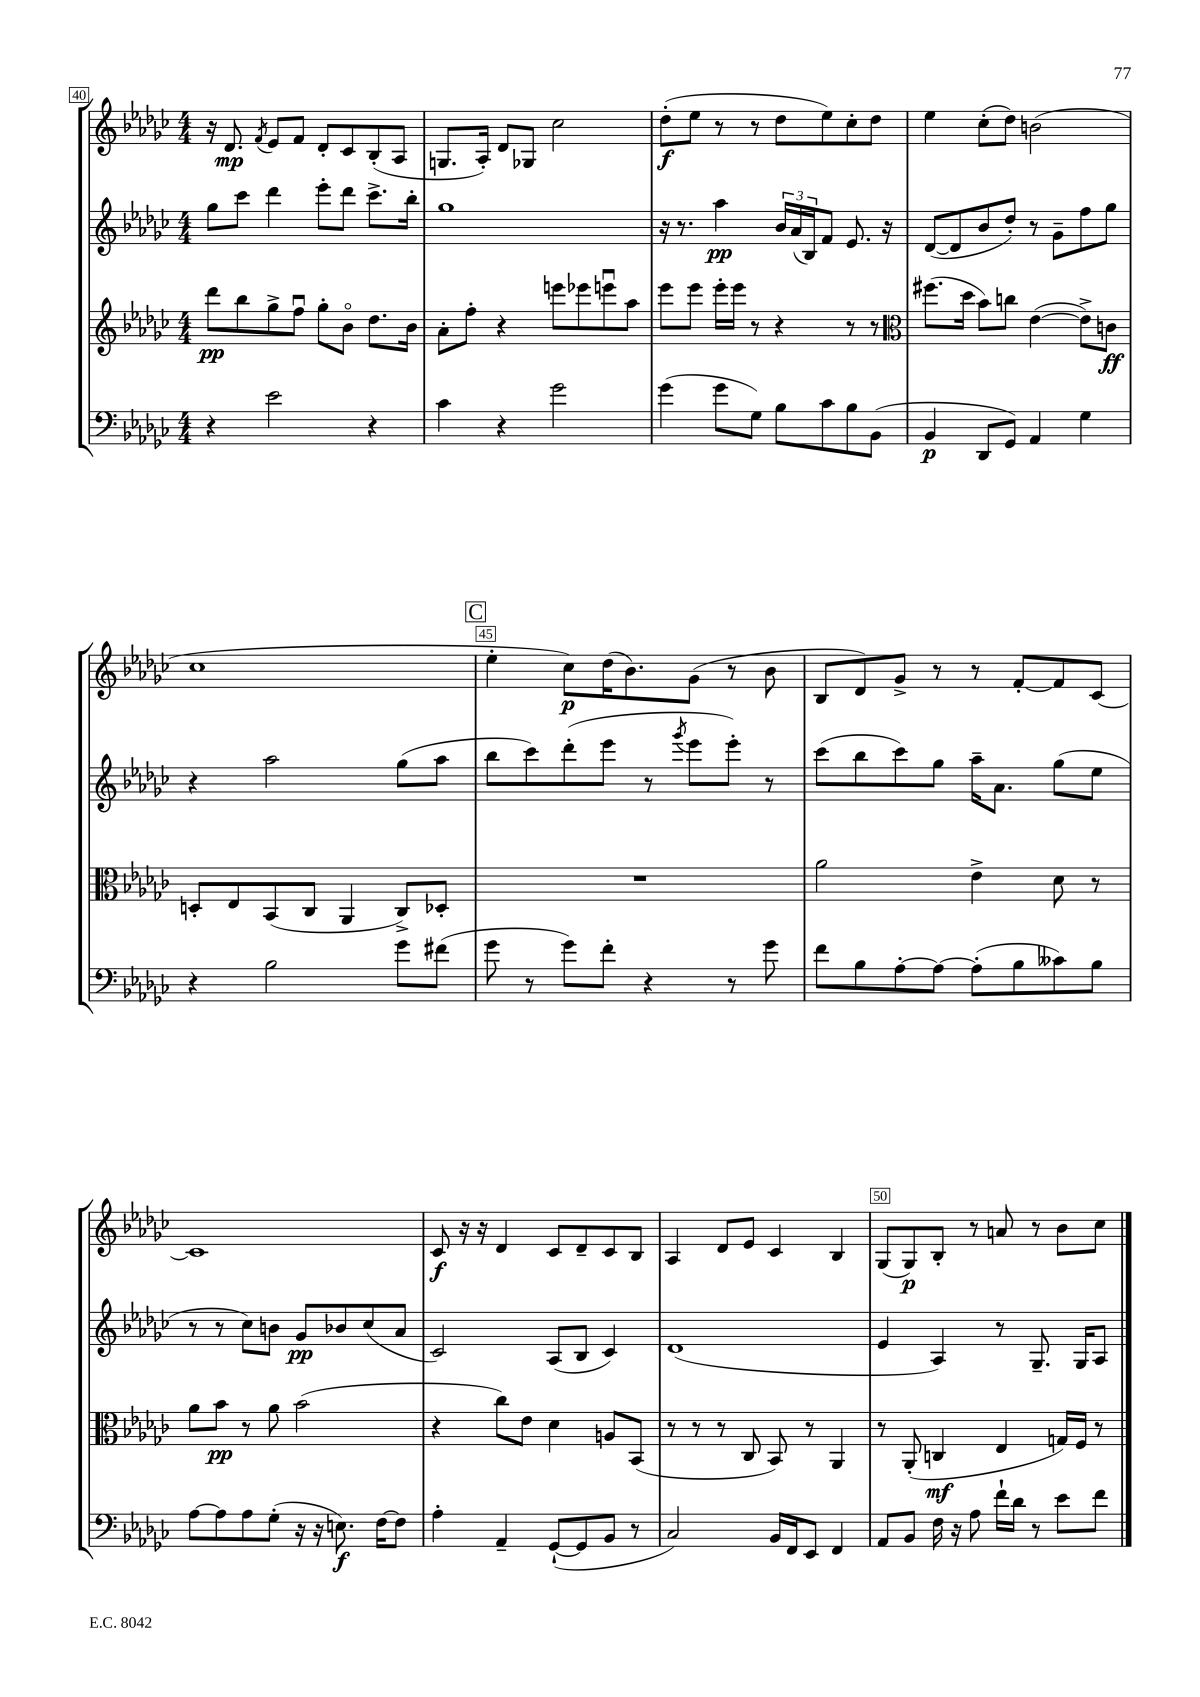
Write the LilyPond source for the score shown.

<<
\new StaffGroup <<
\new Staff = "s0" {
    \clef treble \key ges \major \numericTimeSignature \time 4/4
    r16 des'8.\mp \acciaccatura { f'8 } ees'8 f'8 des'8-. ces'8 bes8-.( aes8 |
    g8. aes16-.) des'8 ges8 ces''2 |
    des''8-.\f( ees''8 r8 r8 des''8 ees''8) ces''8-. des''8 |
    ees''4 ces''8-.( des''8) b'2( |
    ces''1 |
    \mark \markup { \box "C" } ees''4-. ces''8\p) des''16( bes'8.) ges'8( r8 bes'8 |
    bes8 des'8) ges'8-> r8 r8 f'8~-. f'8 ces'8~ |
    ces'1 |
    ces'8\f r16 r16 des'4 ces'8 des'8-- ces'8 bes8 |
    aes4 des'8 ees'8 ces'4 bes4 |
    ges8( ges8\p) bes8-. r8 a'8 r8 bes'8 ces''8 \bar "|." |
}
\new Staff = "s1" {
    \clef treble \key ges \major \numericTimeSignature \time 4/4
    ges''8 ces'''8 des'''4 ees'''8-. des'''8 ces'''8.-> bes''16-. |
    ges''1 |
    r16 r8. aes''4\pp \tuplet 3/2 { bes'16 aes'16( bes16) } f'8 ees'8. r16 |
    des'8~( des'8 bes'8 des''8-.) r8 ges'8-- f''8 ges''8 |
    r4 aes''2 ges''8( aes''8 |
    \mark \markup { \box "C" } bes''8 ces'''8) des'''8-.( ees'''8 r8 \acciaccatura { ges'''8 } ees'''8 ees'''8-.) r8 |
    ces'''8( bes''8 ces'''8) ges''8 aes''16-- aes'8. ges''8( ees''8 |
    r8 r8 ces''8) b'8 ges'8\pp bes'8 ces''8( aes'8 |
    ces'2) aes8( bes8 ces'4) |
    des'1( |
    ees'4 aes4) r8 ges8.-- ges16 aes8 \bar "|." |
}
\new Staff = "s2" {
    \clef treble \key ges \major \numericTimeSignature \time 4/4
    des'''8\pp bes''8 ges''8-> f''8\downbow ges''8-. bes'8\flageolet des''8. bes'16 |
    aes'8-. f''8-. r4 e'''8 ees'''8 e'''8\downbow aes''8 |
    ees'''8 ees'''8 ees'''16-. ees'''16 r8 r4 r8 r8 |
    \clef alto fis''8.( des''16 bes'8) c''8 ees'4~( ees'8->) c'8\ff |
    d8-. ees8 bes,8( ces8 aes,4 ces8->) des8-. |
    \mark \markup { \box "C" } R1 |
    aes'2 ees'4-> des'8 r8 |
    aes'8 bes'8\pp r8 aes'8 bes'2( |
    r4 ces''8) ees'8 des'4 a8 bes,8( |
    r8 r8 r8 ces8 bes,8) r8 aes,4 |
    r8 aes,8-.( c4\mf ees4 g16) f16 r8 \bar "|." |
}
\new Staff = "s3" {
    \clef bass \key ges \major \numericTimeSignature \time 4/4
    r4 ees'2 r4 |
    ces'4 r4 ges'2 |
    ges'4( ges'8 ges8) bes8 ces'8 bes8 bes,8( |
    bes,4\p des,8 ges,8) aes,4 ges4 |
    r4 bes2 ges'8 fis'8( |
    \mark \markup { \box "C" } ges'8 r8 ges'8) f'8-. r4 r8 ges'8 |
    f'8 bes8 aes8~-. aes8~ aes8-.( bes8 ceses'8) bes8 |
    aes8~ aes8 aes8 ges8-.( r16 r16 e8.\f) f16~ f8 |
    aes4-. aes,4-- ges,8~-!( ges,8 bes,8 r8 |
    ces2) bes,16 f,16 ees,8 f,4 |
    aes,8 bes,8 f16 r16 aes8 f'16-! des'16 r8 ees'8 f'8 \bar "|." |
}
>>
>>
\layout { \context { \Score currentBarNumber = #40 \override BarNumber.break-visibility = ##(#f #t #t) barNumberVisibility = #(every-nth-bar-number-visible 5) \override BarNumber.stencil = #(make-stencil-boxer 0.1 0.3 ly:text-interface::print) } }
